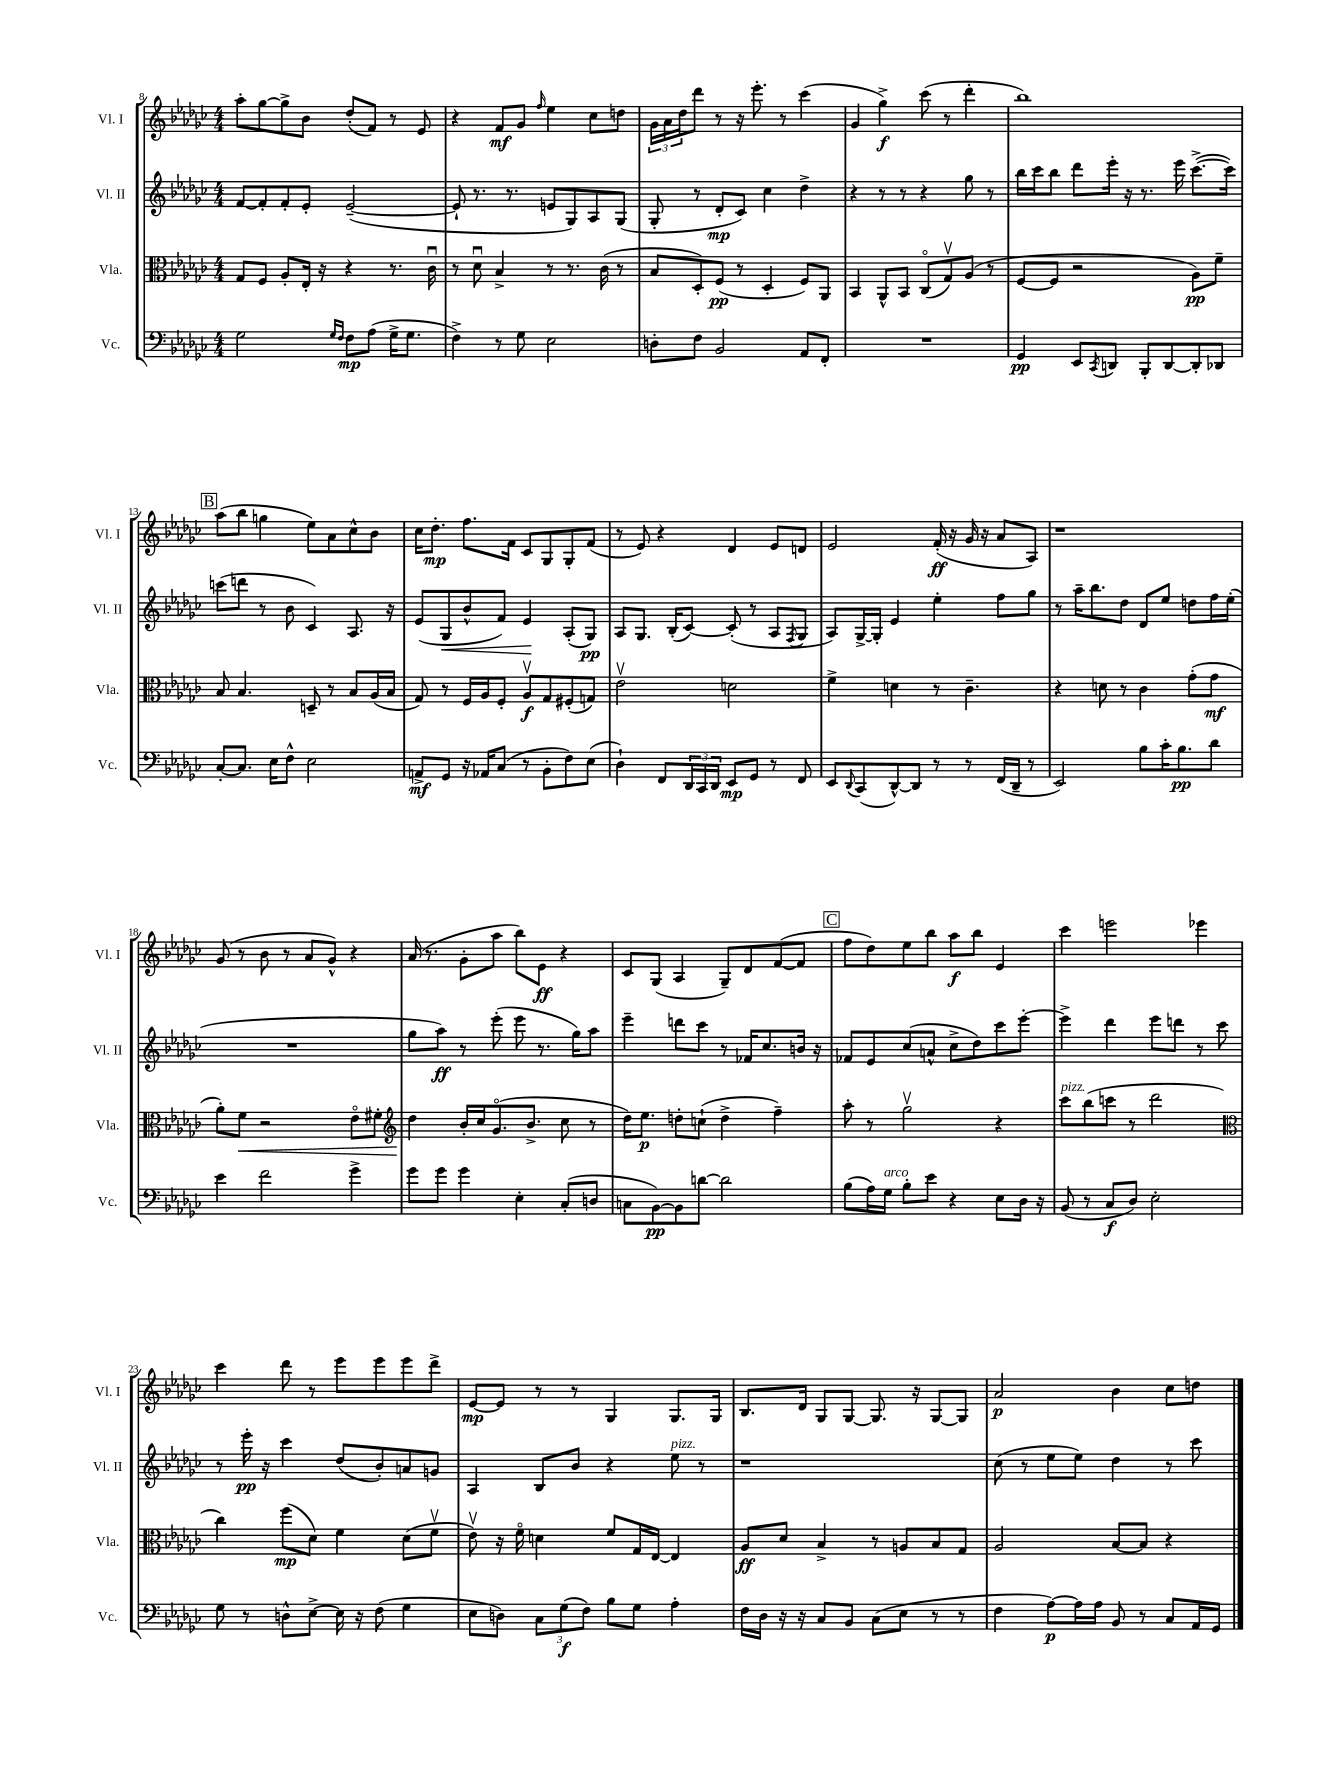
<<
\new StaffGroup <<
\new Staff = "s0" \with { instrumentName = "Vl. I" shortInstrumentName = "Vl. I" } {
    \clef treble \key ges \major \numericTimeSignature \time 4/4
    aes''8-. ges''8~ ges''8-> bes'8 des''8-.( f'8) r8 ees'8 |
    r4 f'8\mf ges'8 \grace { f''16 } ees''4 ces''8 d''8 |
    \tuplet 3/2 { ges'16 aes'16 des''16 } des'''8 r8 r16 ees'''8.-. r8 ces'''4( |
    ges'4 ges''4->\f) ces'''8( r8 des'''4-. |
    bes''1) |
    \mark \markup { \box "B" } aes''8( bes''8 g''4 ees''8) aes'8 ces''8-^ bes'8 |
    ces''16 des''8.-.\mp f''8. f'16 ces'8 ges8 ges8-. f'8( |
    r8 ees'8) r4 des'4 ees'8 d'8 |
    ees'2 f'16-.\ff( r16 ges'16 r16 aes'8 aes8) |
    r1 |
    ges'8( r8 bes'8 r8 aes'8 ges'8-^) r4 |
    aes'16( r8. ges'8-. aes''8 bes''8) ees'8\ff r4 |
    ces'8 ges8( aes4 ges8--) des'8 f'8~( f'8 |
    \mark \markup { \box "C" } f''8 des''8) ees''8 bes''8 aes''8\f bes''8 ees'4 |
    ces'''4 e'''2 ees'''4 |
    ces'''4 des'''8 r8 ees'''8 ees'''8 ees'''8 des'''8-> |
    ees'8~\mp ees'8 r8 r8 ges4 ges8. ges16 |
    bes8. des'16 ges8 ges8~ ges8. r16 ges8~ ges8 |
    aes'2\p bes'4 ces''8 d''8 \bar "|." |
}
\new Staff = "s1" \with { instrumentName = "Vl. II" shortInstrumentName = "Vl. II" } {
    \clef treble \key ges \major \numericTimeSignature \time 4/4
    f'8~ f'8-. f'8-. ees'8-. ees'2~--( |
    ees'8-! r8. r8. e'8 ges8) aes8 ges8( |
    ges8-. r8 des'8-.\mp ces'8) ces''4 des''4-> |
    r4 r8 r8 r4 ges''8 r8 |
    bes''16 ces'''16 bes''8 des'''8 ees'''16-. r16 r8. ees'''16 ces'''8.~->( ces'''16) |
    \mark \markup { \box "B" } c'''8( d'''8 r8 bes'8 ces'4) aes8. r16 |
    ees'8( ges8\< bes'8-^ f'8) ees'4\! aes8-.( ges8\pp) |
    aes8 ges8. bes16-.( ces'8~) ces'8-.( r8 aes8 \acciaccatura { f8 } ges8 |
    aes8) ges16~-> ges16-. ees'4 ees''4-. f''8 ges''8 |
    r8 aes''16-- bes''8. des''8 des'8 ees''8 d''8 f''16 ees''16-.( |
    R1 |
    ges''8 aes''8\ff) r8 ees'''8-.( ees'''8 r8. ges''16) aes''8 |
    ees'''4-- d'''8 ces'''8 r8 fes'16 ces''8. b'16 r16 |
    \mark \markup { \box "C" } fes'8 ees'8 ces''8( a'8-^ ces''8-> des''8) ces'''8 ees'''8~-. |
    ees'''4-> des'''4 ees'''8 d'''8 r8 ces'''8 |
    r8 ees'''16-.\pp r16 ces'''4 des''8( bes'8-.) a'8 g'8 |
    aes4 bes8 bes'8 r4 ees''8^\markup { \italic "pizz." } r8 |
    r1 |
    ces''8( r8 ees''8 ees''8) des''4 r8 ces'''8 \bar "|." |
}
\new Staff = "s2" \with { instrumentName = "Vla." shortInstrumentName = "Vla." } {
    \clef alto \key ges \major \numericTimeSignature \time 4/4
    ges8 f8 aes8-. ees16-. r16 r4 r8. ces'16\downbow |
    r8 des'8\downbow bes4-> r8 r8. ces'16( r8 |
    bes8 des8-.) f8\pp( r8 des4-. f8) aes,8 |
    bes,4 aes,8-^ bes,8 ces8\flageolet( ges8\upbow) aes8( r8 |
    f8~ f8 r2 aes8\pp) f'8-- |
    \mark \markup { \box "B" } bes8 bes4. d8-- r8 bes8 aes16( bes16 |
    ges8) r8 f16 aes16 f8-. aes8\upbow\f ges8 fis8-.( g8) |
    ees'2\upbow d'2 |
    f'4-> d'4 r8 ces'4.-- |
    r4 d'8 r8 ces'4 ges'8-.( ges'8\mf |
    aes'8-.) f'8\< r2 ees'8\flageolet fis'8-. |
    \clef treble des''4\! bes'16-. ces''16 ges'8.\flageolet( bes'8.-> ces''8 r8 |
    des''16) ees''8.\p d''8-. c''8-!( d''4-> f''4--) |
    \mark \markup { \box "C" } aes''8-. r8 ges''2\upbow r4 |
    ces'''8^\markup { \italic "pizz." } bes''8( c'''8 r8 des'''2 |
    \clef alto ces''4) f''8\mp( des'8) f'4 des'8( f'8\upbow |
    ees'8\upbow) r16 f'16\flageolet d'4 f'8 ges16 ees16~ ees4 |
    aes8\ff des'8 bes4-> r8 a8 bes8 ges8 |
    aes2 bes8~ bes8 r4 \bar "|." |
}
\new Staff = "s3" \with { instrumentName = "Vc." shortInstrumentName = "Vc." } {
    \clef bass \key ges \major \numericTimeSignature \time 4/4
    ges2 \grace { ges16 f16 } f8\mp aes8( ges16-> ges8. |
    f4->) r8 ges8 ees2 |
    d8-. f8 bes,2 aes,8 f,8-. |
    R1 |
    ges,4\pp ees,8 \acciaccatura { ces,8 } d,8 bes,,8-. d,8~ d,8-. des,8 |
    \mark \markup { \box "B" } ces8~-. ces8. ees16 f8-^ ees2 |
    a,8->\mf ges,8 r16 aes,16 ces8( r8 bes,8-. f8) ees8( |
    des4-!) f,8 \tuplet 3/2 { des,16 ces,16 des,16 } ees,8\mp ges,8 r8 f,8 |
    ees,8 \appoggiatura { des,8 } ces,8( des,8~-^) des,8 r8 r8 f,16( des,16-- r8 |
    ees,2) bes8 ces'16-. bes8.\pp des'8 |
    ees'4 f'2 ges'4-> |
    ges'8 ges'8 ges'4 ees4-. ces8-.( d8 |
    c8 bes,8~\pp) bes,8 d'8~ d'2 |
    \mark \markup { \box "C" } bes8( aes16) ges16^\markup { \italic "arco" } bes8-. ees'8 r4 ees8 des16 r16 |
    bes,8( r8 ces8\f des8) ees2-. |
    ges8 r8 d8-^ ees8~-> ees16 r16 f8( ges4 |
    ees8 d8) \tuplet 3/2 { ces8 ges8\f( f8) } bes8 ges8 aes4-. |
    f16 des16 r16 r16 ces8 bes,8 ces8( ees8 r8 r8 |
    f4 aes8~\p) aes16 aes16 bes,8 r8 ces8 aes,16 ges,16 \bar "|." |
}
>>
>>
\layout { \context { \Score currentBarNumber = #8 } }
